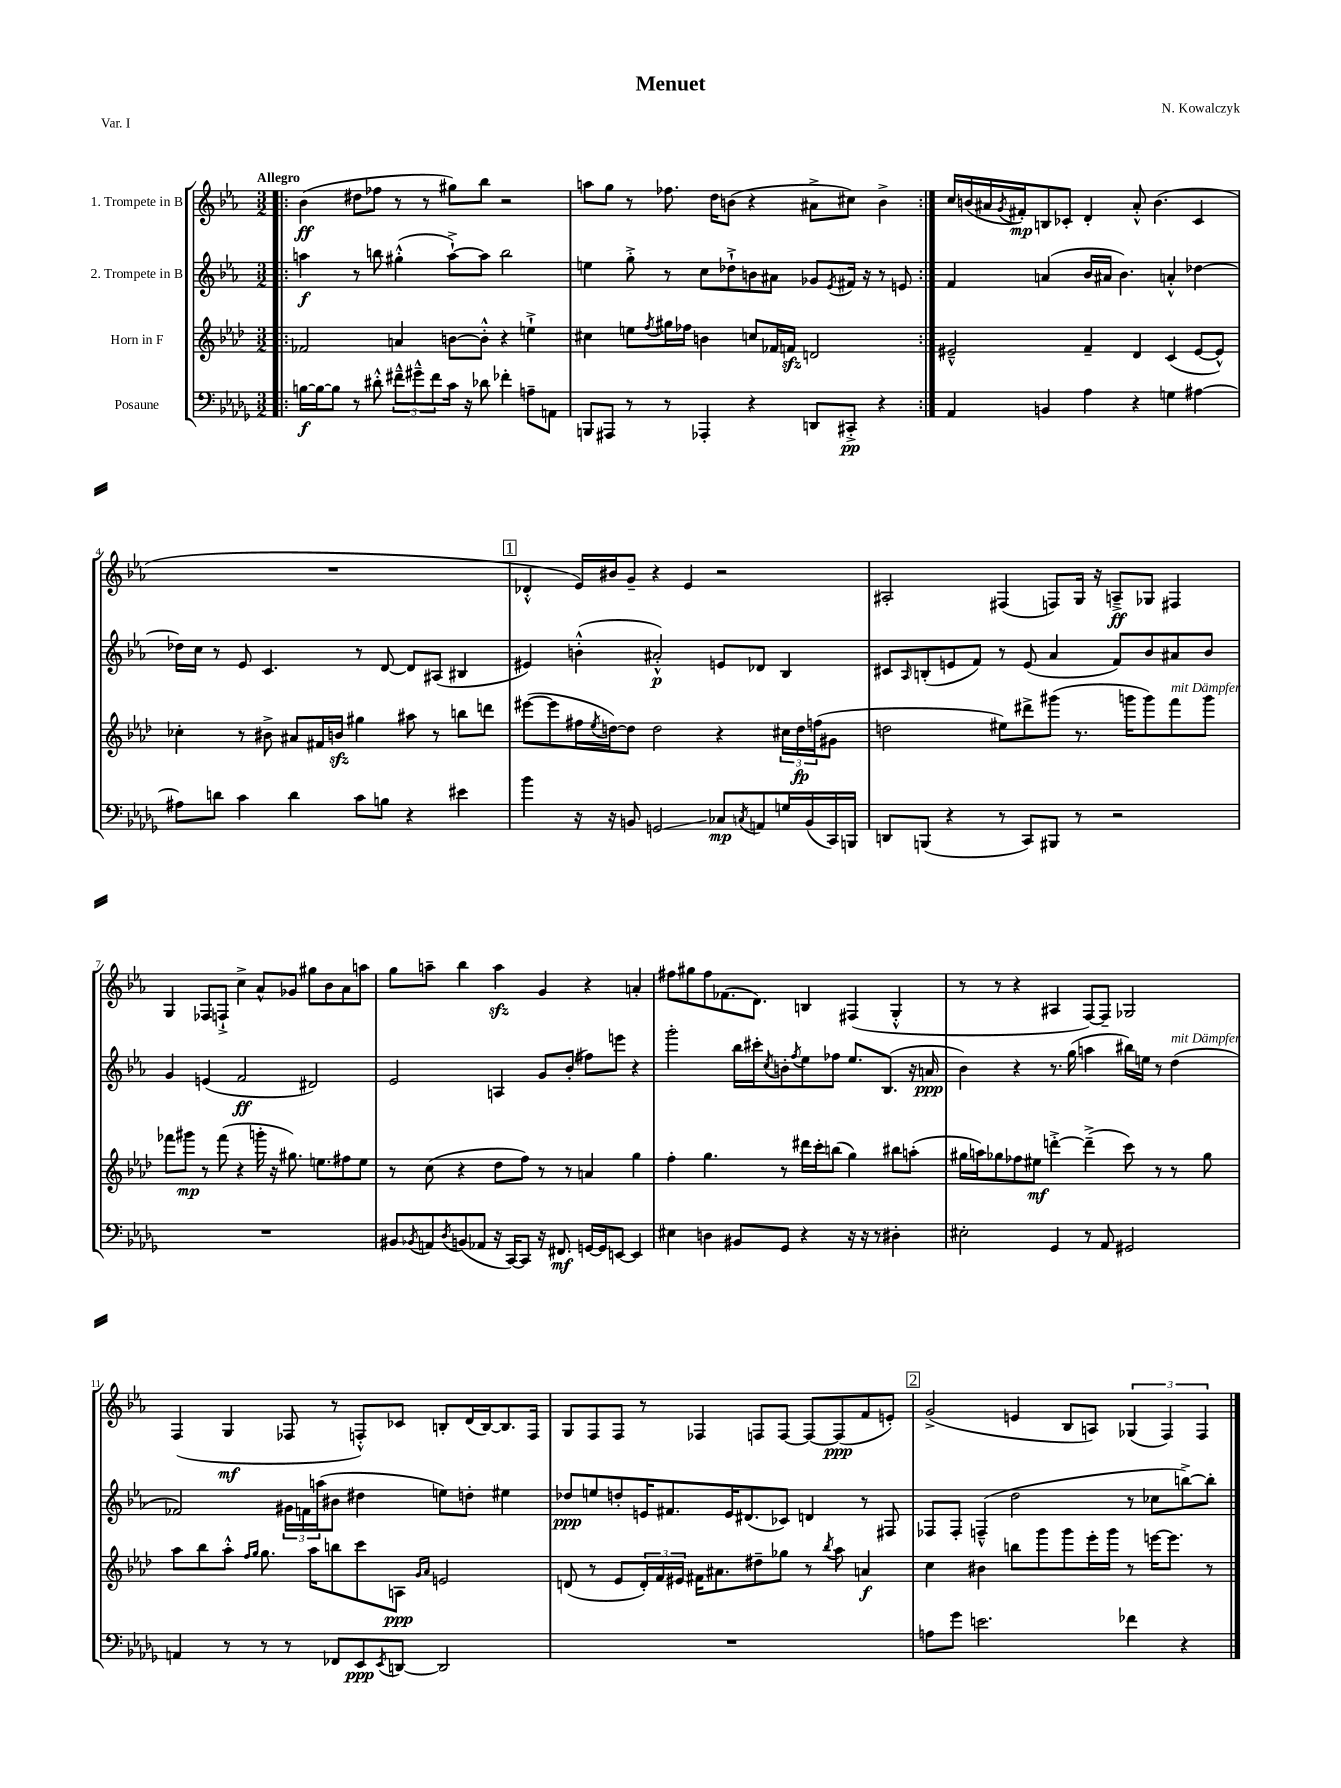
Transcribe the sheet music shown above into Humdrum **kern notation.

**kern	**kern	**kern	**kern
*staff4	*staff3	*staff2	*staff1
*clefF4	*clefG2	*clefG2	*clefG2
*k[b-e-a-d-g-]	*k[b-e-a-d-]	*k[b-e-a-]	*k[b-e-a-]
*M3/2	*M3/2	*M3/2	*M3/2
=!|:	=!|:	=!|:	=!|:
[16B	2f-	4aa	(4b-
16B_	.	.	.
8B]	.	.	.
8r	.	8r	8dd#
8d#'^^	.	8bb	8ff-
12f#~^^	4a	(4gg#'^^	8r
12g#~^^	.	.	.
.	.	.	8r
12f#	.	.	.
16c	[8b	[8aa`^)	8gg#)
16r	.	.	.
8d-	8b'^^]	8aa]	8bb-
4f-'	4r	2bb	2r
8A~	4ee`^	.	.
8AA	.	.	.
=	=	=	=
8BBB	4cc#	4ee	8aa
8AAA#	.	.	8gg
8r	8ee	8gg'^	8r
.	8qff	.	.
8r	16gg#	8r	8.ff-
.	16ff-	.	.
4AAA-'	4b	8cc	.
.	.	.	16dd
.	.	8dd-`^	(8b
4r	8cc	8b	4r
.	16f-	8a#	.
.	16f	.	.
8DD	2d	8g-	8a#^
.	.	8qe-	.
8CC#'^	.	16f#	8cc#)
.	.	16r	.
4r	.	8r	4b^
.	.	8e	.
=:|!	=:|!	=:|!	=:|!
4AA-	2e#~^^	4f	16cc
.	.	.	(16b
.	.	.	16a#
.	.	.	8qg
.	.	.	16f#')
4BB	.	(4a	8B
.	.	.	8c-'
4A-	4f~	16b-	4d'
.	.	16a#	.
.	.	4.b-)	.
4r	4d-	.	8a#'^^
.	.	.	(4.b
4G	(4c	4a'^^	.
[4A#	[8e#	[4dd-	4c-
.	8e#^^])	.	.
=	=	=	=
8A#]	4cc-'	16dd-]	1.r
.	.	16cc	.
8d	.	8r	.
4c	8r	8e-	.
.	8b#^	4.c	.
4d	8a#	.	.
.	16f#	.	.
.	16b	.	.
8c	4gg#	8r	.
8B	.	[8d	.
4r	8aa#	8d]	.
.	8r	(8A#	.
4e#	8bb	4B#	.
.	8ddd	.	.
=	=	=	=
4b-	([8eee#	4e#)	4d-'^^
.	8eee#]	.	.
16r	16ff#	(4b'^^	16e-)
.	8qee-	.	.
16r	[16dd)	.	16b#
8BB	8dd]	.	8g~
2GG	2dd	2a#'^^)	4r
.	.	.	4e-
8C-	4r	8e	2r
8qC	.	.	.
8AA	.	8d-	.
16G	24cc#	4B-	.
.	24dd	.	.
(16BB	.	.	.
.	(24ff	.	.
16CC)	8g#	.	.
16BBB	.	.	.
=	=	=	=
8DD	2dd	8c#	2A#'
.	.	16qqA-	.
(8BBB	.	(8B'	.
4r	.	8e	.
.	.	8f)	.
8r	8ee#)	8r	(4F#
8CC)	8ddd#^	(8e	.
8BBB#	(8ggg#	4a-	8F)
8r	8.r	.	16G
.	.	.	16r
2r	.	8f)	8A~^
.	16ggg	.	.
.	8ggg)	8b-	8G-
.	8fff	8a#	4F#
.	8ggg	8b-	.
=	=	=	=
1.r	8fff-	4g	4G
.	8ggg#	.	.
.	8r	(4e	8F-
.	(8fff-	.	8F`^
.	4r	2f	4cc^
.	16ggg'	.	8a-^^
.	16r	.	.
.	8.gg#)	.	8g-
.	.	2d#)	8gg#
.	8.ee	.	.
.	.	.	8b-
.	8ff#	.	8a-
.	8ee	.	8aa
=	=	=	=
8BB#	8r	2e-	8gg
8qBB-	.	.	.
8AA	(8cc	.	8aa~
8qD-	.	.	.
(8BB	4r	.	4bb-
8AA-	.	.	.
16r	8dd-	4A	4aa
[16CC)	.	.	.
8CC]	8ff)	.	.
16r	8r	8g	4g
8.FF#	.	.	.
.	8r	(8b-'	.
[16GG	4a	8ff#)	4r
16GG]	.	.	.
[8EE	.	8eee	.
4EE]	4gg	4r	4a'
=	=	=	=
4E#	4ff'	2ggg'	8ff#
.	.	.	8gg#
4D	4.gg	.	8ff#
.	.	.	(8.f-
8BB#	.	16bb-	.
.	.	16ccc#'	8.d)
.	.	8qcc	.
8GG-	8r	8b'	.
.	.	8qff	.
4r	16ddd#	8ee-	4B
.	16ccc'	.	.
.	(8bb	8ff-	.
16r	4gg)	8.ee-	(4F#
16r	.	.	.
8r	.	.	.
.	.	(8.B-	.
4D#'	8bb#	.	4G'^^
.	(8aa'	16r	.
.	.	16a	.
=	=	=	=
2E#'	16gg#	4b-)	8r
.	16aa)	.	.
.	8gg-	.	8r
.	8ff-	4r	4r
.	8ee#	.	.
4GG-	[4ddd'^	8.r	4A#
.	.	(16gg	.
8r	(4ddd~^]	4aa	[8F)
8AA-	.	.	8F~]
2GG#	8ccc)	16bb#)	2G-
.	.	16ee	.
.	8r	8r	.
.	8r	(4dd	.
.	8gg-	.	.
=	=	=	=
4AA	8aa-	2f-)	(4F
.	8bb-	.	.
8r	8aa-'^^	.	4G
.	16qqff	.	.
.	16qqgg	.	.
8r	8.gg	.	.
8r	.	24g#	8F-
.	.	24f	.
.	16aa-	.	.
.	.	(24aa	.
8FF-	8bb	8b#	8r
8EE-	8ccc	4dd#	8F'^^)
8qEE-	.	.	.
[8DD	8A	.	8c-
.	16qqg	.	.
.	16qqa-	.	.
2DD]	2e	8ee)	8B'
.	.	8dd'	(16d
.	.	.	[16B)
.	.	4ee#	8.B]
.	.	.	16F
=	=	=	=
1.r	(8d	8dd-	8G
.	8r	8ee	8F
.	8e-	8dd'	8F
.	24d')	16e	8r
.	24f	.	.
.	.	8.f#	.
.	24e#	.	.
.	16f#	.	4F-
.	8.a#	.	.
.	.	16e	.
.	.	(8.d#	.
.	8dd#~	.	8F
.	8gg-	8c-)	[8F
.	8r	4d	8F_
.	8qbb-	.	.
.	8aa-	.	(8F]
.	4a	8r	8f
.	.	8F#	8e')
=	=	=	=
8A	4cc	8F-	(2g^
8g-	.	8F-'	.
2.e	4b#	(4F~^^	.
.	8bb	2dd	4e
.	8ggg	.	.
.	8ggg	.	8B-
.	16eee-'	.	8A)
.	16ggg	.	.
4f-	8r	8r	(6G-
.	[16eee	8cc-	.
.	.	.	6F)
.	8.eee]	.	.
4r	.	[8bb^)	.
.	.	.	6F
.	8r	8bb']	.
==	==	==	==
*-	*-	*-	*-
